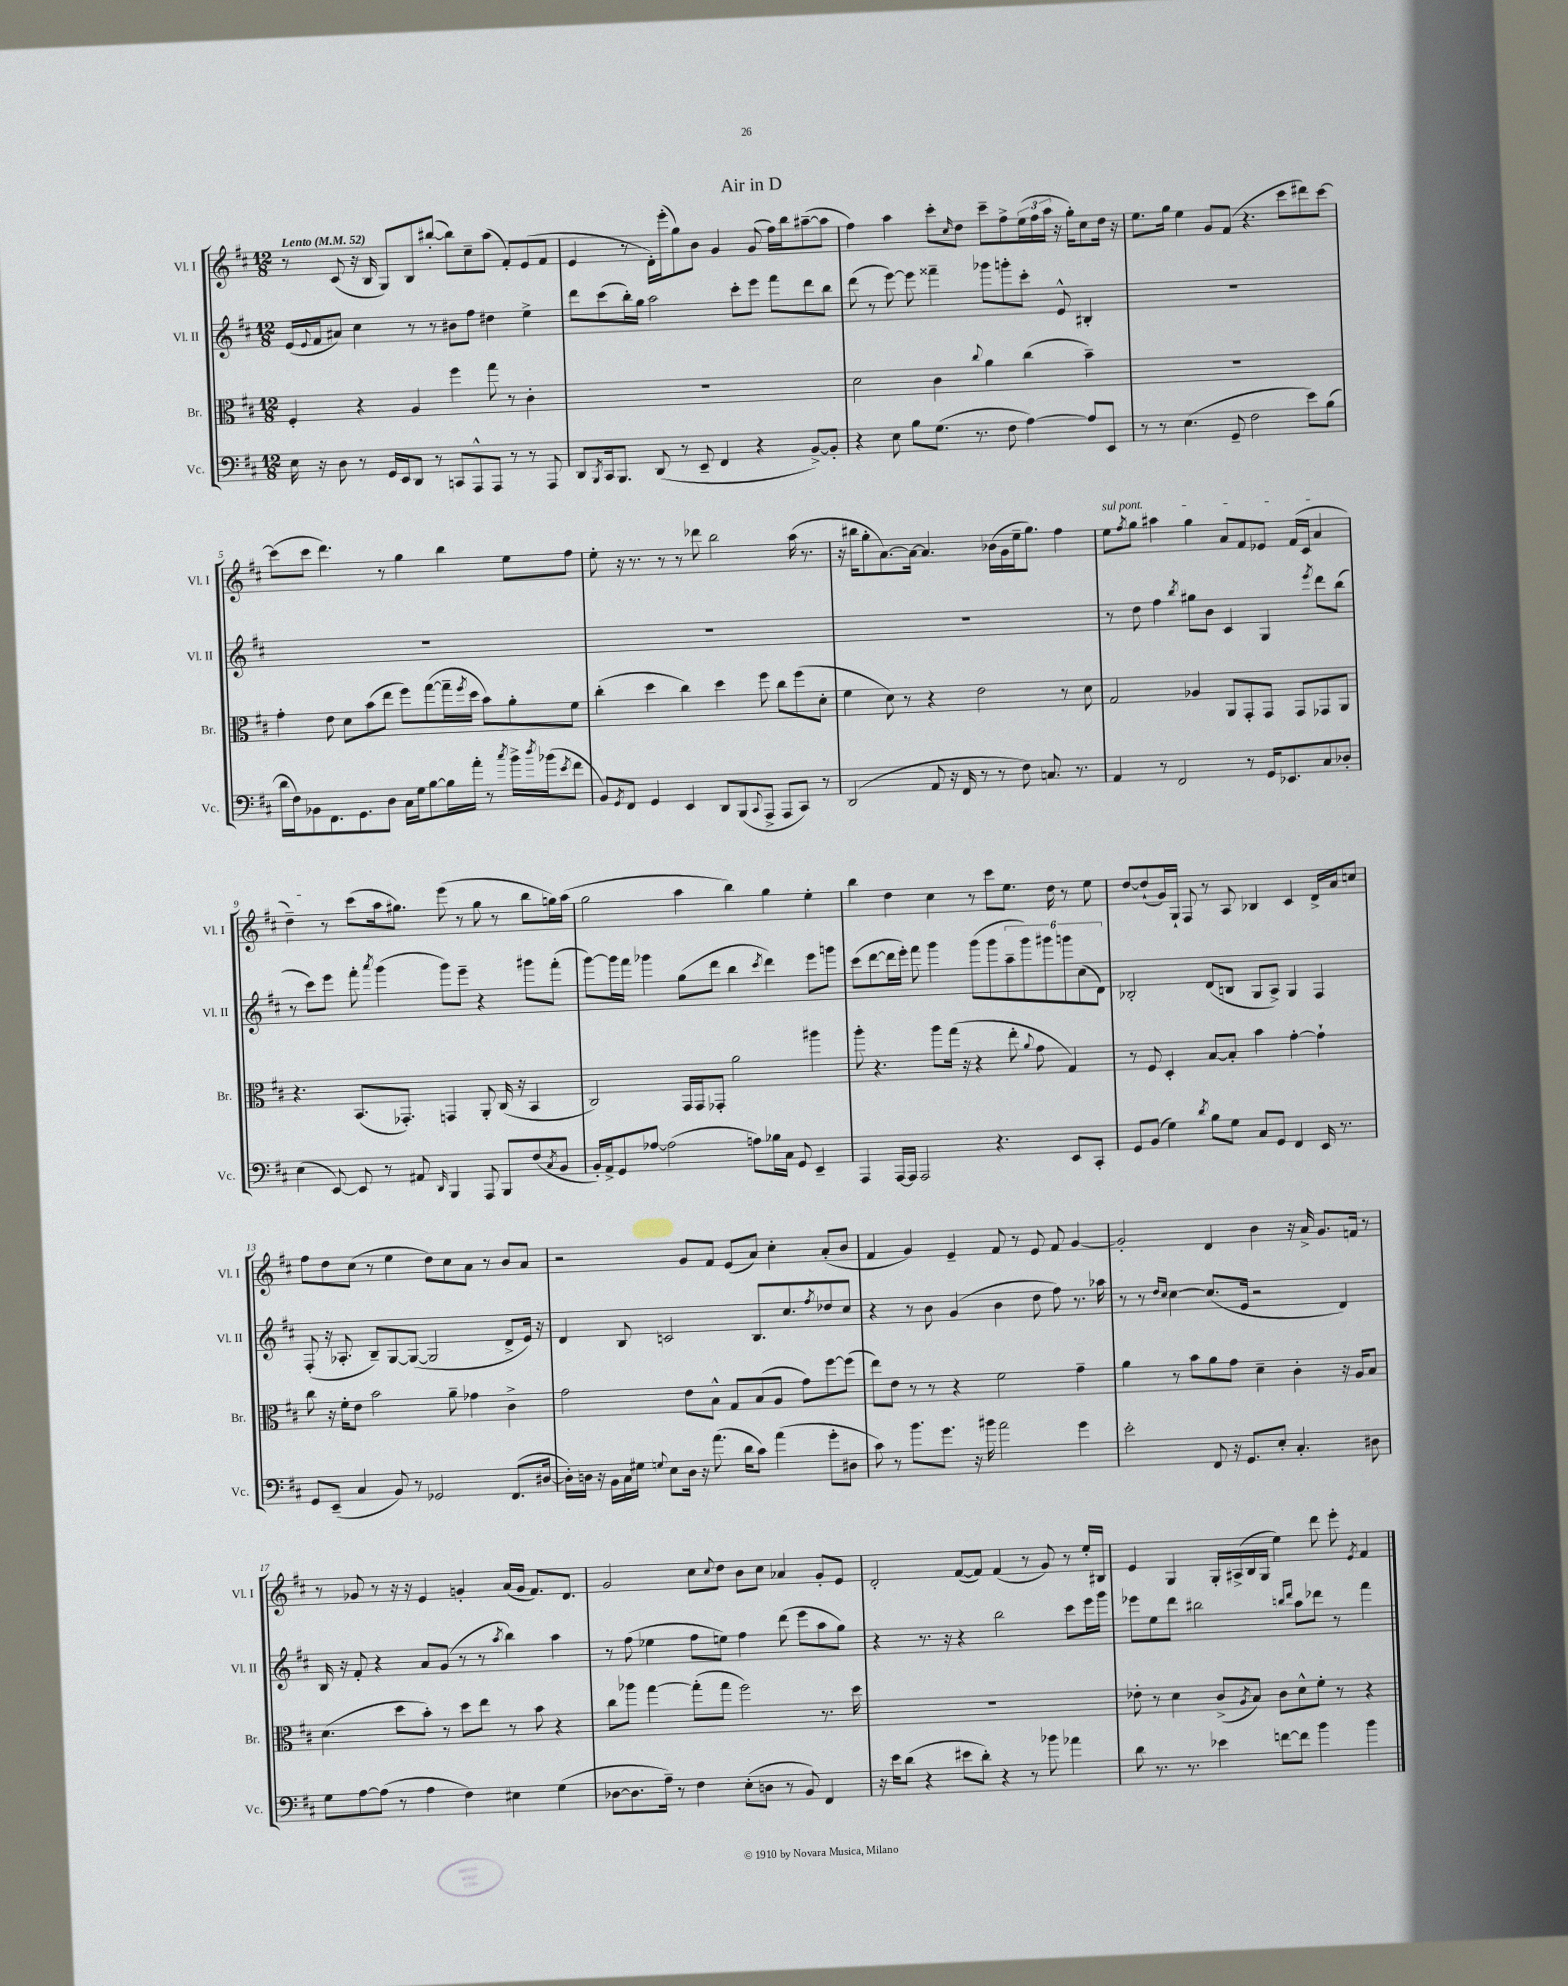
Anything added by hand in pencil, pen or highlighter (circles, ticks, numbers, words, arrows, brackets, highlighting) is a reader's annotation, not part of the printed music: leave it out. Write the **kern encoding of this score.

**kern	**kern	**kern	**kern
*staff4	*staff3	*staff2	*staff1
*clefF4	*clefC3	*clefG2	*clefG2
*k[f#c#]	*k[f#c#]	*k[f#c#]	*k[f#c#]
*M12/8	*M12/8	*M12/8	*M12/8
*MM52	*MM52	*MM52	*MM52
16E\	4F#'/	(16e/LL	8r
.	.	8qqe/	.
16r	.	16f#/J	.
8D\	.	8a#/J)	(8c#/
8r	4r	4cc#\	16r
.	.	.	16B/
16GG/LL	.	.	8G/L)
16EE/J	.	.	.
8DD/J	4A/	8r	8B/
8r	.	8r	([8bb#'/J
8CC/L	4ff#\	8b#\L	8bb#\]L)
8AAA^^/	.	8ff#\J	8cc#~\
8AAA/J	8gg\	4dd#\	(8aa\J
8r	8r	.	8f#'/L)
8r	4c#'\	4ee^\	(8e/
8AAA/	.	.	8f#/J
=	=	=	=
8DD/L	1.r	8ddd\L	4e/
8qBBB/	.	.	.
16CC#/k	.	(8ccc#\	.
8.BBB/J	.	.	.
.	.	16bb'\L)	8r
.	.	16gg\JJ	.
(8DD/	.	2aa\	16d'\LL)
.	.	.	(16eee'\J
8r	.	.	8gg\)
8EE~/	.	.	8b\J
4FF#/	.	.	4g/
.	.	8ccc#'\L	.
4r	.	8eee\J	(8g/
.	.	8fff#\L	16ff#\LL)
.	.	.	16bb\J
[8BB^/L)	.	8ddd\	([8aa#~\
8BB'/]J	.	8bb\J	8aa#\]J
=	=	=	=
4r	2d\	(8ddd\	4ff#\)
.	.	8r	.
8E\	.	[8eee\)	4aa\
8B\L	.	8eee\]	.
(8.G\J	4c#\	4fff##~\	8ccc#'\L
.	.	.	16qqcc#/
.	.	.	8dd\J
8.r	.	.	.
.	8qqcc#/	.	.
.	4a\	8ggg-\L	8ccc#~\L
8F#\	.	8ggg'\	8ff#^\
[4A\)	(4cc#\	8ccc#'\J	(24ee\L
.	.	.	24ff#\
.	.	.	24aa\JJ
.	.	8e^^/	16r
.	.	.	16gg'\LK)
8A/]L	4b~\)	4B#'/	8cc#\
8EE/J	.	.	16dd\Jk
.	.	.	16r
=	=	=	=
8r	1.r	1.r	8.ee\L
8r	.	.	.
.	.	.	16gg\Jk
(4.E\	.	.	4ee\
.	.	.	8g/L
8GG~/	.	.	(8f#/J
2F#\	.	.	4.r
.	.	.	8ccc#\L
8e\L)	.	.	8ddd#\)
(8B\J	.	.	[8ccc#\J
=	=	=	=
16d\LL	4g'\	1.r	(8ccc#\]L
16F#\J)	.	.	.
8BB-\	.	.	8ccc#\J
8.FF#\	8e\	.	4.ddd\)
.	8d\L	.	.
8.GG\	.	.	.
.	(8b\	.	.
8D\J	8ee\J	.	8r
16C#\LL	8ff#\L)	.	4gg\
16G\J	.	.	.
[8B\	([8gg\	.	.
16B\]L	16gg~\]L	.	4bb\
.	8qff#/	.	.
16a'\JJ	16dd\JJ	.	.
8r	8b\L)	.	.
8qcc#/	.	.	.
16b^\LL	8a'\	.	8ee\L
8qdd/	.	.	.
(16b-\J	.	.	.
8qe/	.	.	.
8f#\J	8f#\J	.	8ff#\J
=	=	=	=
8BB/L)	(4cc#'\	1.r	8ee'\
8qGG/	.	.	.
8FF#/J	.	.	16r
.	.	.	8.r
4GG/	4dd\	.	.
.	.	.	8r
4EE/	4cc#\)	.	8r
.	.	.	8ddd-\
8DD/L	4dd\	.	2bb\
(8BBB/	.	.	.
8qqCC#/	.	.	.
8AAA^/J	8ff#\	.	.
8AAA/L	8cc#\L	.	.
8CC#/J)	(8ff#\	.	(16aa\
.	.	.	8.r
8r	8d'\J	.	.
=	=	=	=
(2DD/	4f#\	1.r	16r
.	.	.	16bb#\LK
.	.	.	8gg'\
.	8d\)	.	[8.a\)
.	8r	.	.
.	.	.	16a\_Jk
8AA/	4r	.	4.a/]
16r	.	.	.
16FF#/	.	.	.
8r	2e\	.	.
8r	.	.	(16b-\LL
.	.	.	16g\
8F#\)	.	.	16ee~\J
.	.	.	8.gg\J)
8.C/	.	.	.
.	8r	.	4ff#\
8.r	.	.	.
.	8d\	.	.
=	=	=	=
4AA/	2G/	8r	8ee\L
.	.	.	8qff#/
.	.	8dd\	8gg\J
8r	.	4ff#\	4aa#\
2FF#/	.	.	.
.	.	8qbb/	.
.	4A-/	8gg#\L	4gg\
.	.	8b\J	.
.	8AA/L	4c#/	8a/L
8r	8GG'/	.	8f#/
16GG/LK	8GG/J	4G/	8e-/J
8.EE-/	.	.	.
.	8GG/L	.	(16f#/LL
.	.	.	16c#/JJ
.	.	8qeee/	.
8C#/	8GG-/	8ddd\L	4a/
8D-'/J	8AA/J	(8bb\J	.
=	=	=	=
(4E\	4.r	8r	4dd~\)
.	.	8ccc#\L)	.
[8EE/)	.	8eee\J	8r
8EE/]	(8.BB/L	8fff#'\	(8ccc#\L
.	.	8qaaa/	.
8r	.	(4ggg\	16aa\k
.	8.GG-'/J)	.	8.gg#\J)
8AA#/	.	.	.
16qqDD/	.	.	.
4BBB/	4GG/	8ggg\L)	(8eee\
.	.	8eee~\J	8r
8AAA/	8AA'/	4r	8gg#\
8BBB/L	(16C#/	.	8r
.	16r	.	.
(8F#/	4BB/	8ggg#\L	8bb\L
8qC#/	.	.	.
8BB/J	.	(8fff#'\J	16gg\L)
.	.	.	(16aa\JJ
=	=	=	=
16BB'/LL)	2C#/)	[8ggg\L)	2gg\
16AA^/J	.	.	.
8GG/	.	16ggg\]L	.
.	.	16fff#\JJ	.
[8A-/J	.	4ggg-\	.
(2A-\]	.	.	.
.	16GG/LL	(8gg\L	4aa\
.	16GG/J	.	.
.	8GG-'/J	8ddd\J	.
.	2a\	4bb\	4bb\)
8A\L)	.	.	.
.	.	8qccc#/	.
16B-\L	.	4ddd\)	4gg\
16C#\JJ	.	.	.
8GG/	.	.	.
4EE~/	4aa#\	8eee\L	4ee'\
.	.	8ggg\J	.
=	=	=	=
4AAA/	8aa'\	(8ccc#\L	4bb\
.	4.r	[8ddd\	.
[16AAA/LL	.	16ddd\]L	4dd\
16AAA/]JJ	.	16eee'\JJ)	.
2AAA/	.	8fff#\	.
.	8aa\L	4ggg\	4cc#\
.	(16gg\Jk	.	.
.	16r	.	.
.	4r	(8ggg\L	8r
4.r	.	8ggg\	8ccc#\L
.	8ee'\	12aa~\	8.ee\J
.	.	12ggg\)	.
.	8qqa/	.	.
.	8g\	.	.
.	.	12ggg#\	.
.	.	.	16dd\
8EE/L	4G/)	12ggg\	8r
.	.	(12cc#\	.
8CC#'/J	.	.	8ee\
.	.	12d\J)	.
=	=	=	=
8GG/L	8r	2B-'/	[8dd/L
(8BB/J	8F#/	.	(8dd`/]
4G\)	4D'/	.	16g/L)
.	.	.	16G`/JJ
.	.	.	8F#/
8qd/	.	.	.
8B\L	[8B/L	(8d/L	8r
8G\J	8B'/]J	8B/J	8A/
8C#/L	4b\	8G/L	4B-/
8GG/J	.	8A^/J)	.
4FF#/	[4g'\	4G/	4c#/
16EE/	4g`\]	4F#/	16d^/LL
8.r	.	.	16a/J
.	.	.	8cc/J
=	=	=	=
8GG/L	8cc#\	(8F#'/	8ff#\L
(8EE~/J	16r	16r	8dd\
.	16f#'\LK	8.A-'/	.
4C#/	8e\J	.	(8cc#\J
.	2b\	8B~/L)	8r
8BB/)	.	[8G/	4ee\
8r	.	(8G/_J	.
2GG-/	.	2G/]	8dd\L)
.	8a~\	.	8cc#\
.	4g-\	.	8a\J
.	.	.	8r
(8.FF#/L	4c#^\	8d^/L	8b/L
.	.	16e/Jk)	8a/J
[16D#/Jk	.	16r	.
=	=	=	=
16D#'\]LL)	2g\	4d/	2r
16D\JJ	.	.	.
16r	.	.	.
16BB\LL	.	.	.
16C#\	.	8B/	.
16G#\JJ	.	.	.
8qqG/	.	.	.
8E\L	.	2c/	.
16D\Jk	8e\L	.	8g/L
16r	.	.	.
(8.a\	8B^^\J	.	8f#/J
.	8G/L	.	(8e/L
16d\LK	.	.	.
8c#\J)	(8B/	8.B/L	8a/J)
(4a\	8A/J	.	4cc#'\
.	.	8.cc#/	.
.	8g\L)	.	.
.	.	8qff#/	.
8g'\L	[8ff#\	8dd-/	(8a'/L
8D#\J	(8ff#\]J	8cc#/J	8b/J
=	=	=	=
8c#\)	8ee\L)	4r	4f#/
8r	8e\J	.	.
8.b\L	8r	8r	4g/)
.	8r	8b\	.
8.g\J	.	.	.
.	4r	(4g/	4e~/
16r	.	.	.
16b#\	.	.	.
2a\	2f#\	4b\	8f#/
.	.	.	8r
.	.	8dd\	8e/
.	.	8ff#\)	8f#/
4g\	4g~\	8.r	[4g/
.	.	16aa-\	.
=	=	=	=
2e'\	4a\	8r	2g'/]
.	.	8r	.
.	.	16qqdd/LL	.
.	.	16qqcc#/JJ	.
.	8r	[4cc#\	.
.	8b\L	.	.
8FF#/	8a\	(8.cc#/]L	4d/
16r	8g\J	.	.
8.GG/L	.	16e/Jk	.
.	4d~\	2r	4b\
8E'/J	.	.	.
4.C#'/	4c#'\	.	16r
.	.	.	16a^/
.	.	.	8.g/L
.	16r	4d/)	.
.	16A/LK	.	16f/Jk
8D#\	8B/J	.	8r
=	=	=	=
8G\L	(4.d\	16B/	8r
.	.	16r	.
[8A\	.	8f#'/	8g-/
(8A\]J	.	4r	8r
8r	8dd\L	.	16r
.	.	.	16r
4A\	8b'\J)	8a/L	4e/
.	8r	(8g/J	.
4F#\)	8dd\L	8r	4g'/
.	8ee\J	8r	.
.	.	8qaa/	.
4E#\	8r	4bb\)	(16a/LL
.	.	.	16g/JJ
.	8b\	.	8.f#/L)
(4G\	4r	4aa\	.
.	.	.	8.d/J
=	=	=	=
[8D-\L	8cc#\L	8r	2g/
8.D-\]	8aa-\J	(8ff#\	.
.	[4gg\	4ee-\	.
16A~\Jk)	.	.	.
8r	.	.	.
4F#\	(8gg'\]L	8ff#\L	8cc#\L
.	.	.	8qqcc#/
.	8gg\J	8ee\J)	8dd\J
(8E'\L	2ff#\)	4ff#\	8b\L
8D\J	.	.	8cc#\J
8r	.	(8ddd\	4a-/
8BB/)	.	8eee\L	.
4FF#/	8.r	8aa\	8g'/L
.	.	8gg\J)	8e/J
.	16dd\	.	.
=	=	=	=
16r	1.r	4r	2d'/
16e\LK	.	.	.
(8d\J	.	.	.
4r	.	8.r	.
.	.	16r	.
8e#\L	.	4r	([8f#/L
8d'\J)	.	.	8f#/]J)
4r	.	2bb\	(4f#/
8r	.	.	8r
8b-\	.	.	8g/)
4a-\	.	8ccc#\L	8r
.	.	16eee\L	16ee'/LL
.	.	16ggg\JJ	16B#/JJ
=	=	=	=
8d\	8e-'\	8eee-\L	4e/
8.r	8r	8ee\	.
.	4d\	8ddd\J	4G/
8.r	.	.	.
.	.	2bb#\	.
4e-\	(8c#^/L	.	16G'/LL
.	.	.	(16A#^/
.	8qA/	.	.
.	8B/J)	.	16B/
.	.	.	16G/JJ
[8f\L	8c#\L	.	4ee\)
.	.	16qqbb/LL	.
.	.	16qqddd/JJ	.
8f\]J	8d^^\	8aa\L	.
4b\	8f#'\J	8ddd-\J	8ddd\
.	8r	8r	8eee'\
.	.	.	8qe/
4b\	4r	4fff#\	4f#/
==	==	==	==
*-	*-	*-	*-
